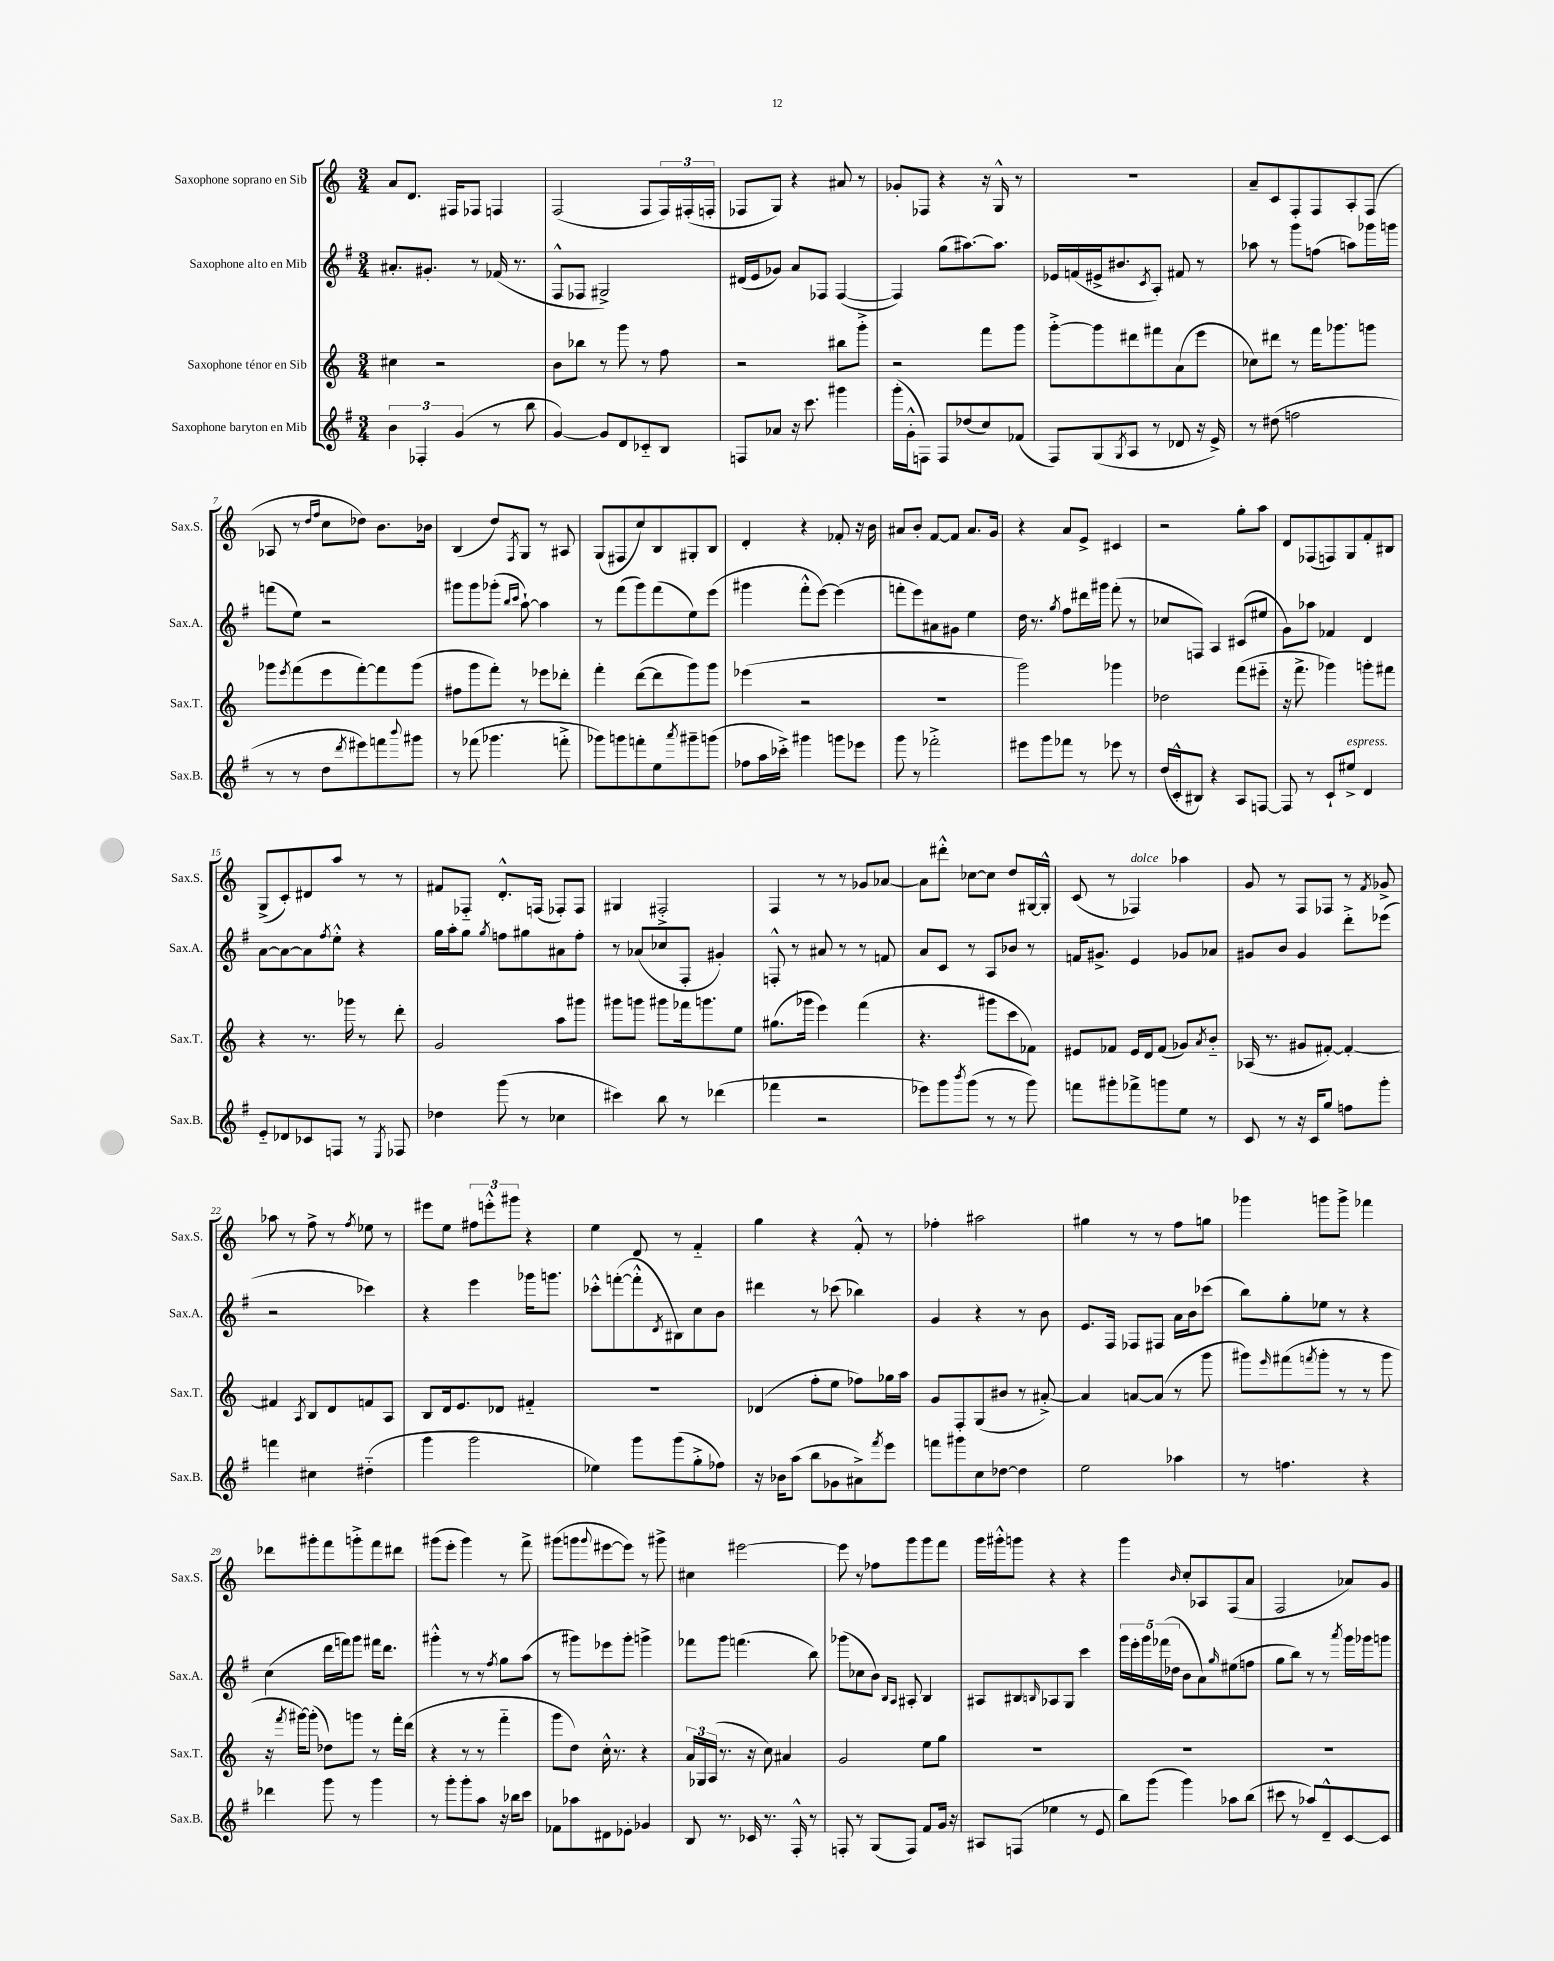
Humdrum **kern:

**kern	**kern	**kern	**kern
*part4	*part3	*part2	*part1
*staff4	*staff3	*staff2	*staff1
*I"Saxophone baryton en Mib	*I"Saxophone ténor en Sib	*I"Saxophone alto en Mib	*I"Saxophone soprano en Sib
*I'Sax.B.	*I'Sax.T.	*I'Sax.A.	*I'Sax.S.
*clefG2	*clefG2	*clefG2	*clefG2
*k[f#]	*k[]	*k[f#]	*k[]
*M3/4	*M3/4	*M3/4	*M3/4
=1	=1	=1	=1
6b\	4cc#X\	8.a#X'/L	8a/L
.	.	.	8.d/J
6F-X'/	.	.	.
.	.	8.g#X'/J	.
.	2r	.	.
.	.	.	16F#X/KL
(6g/	.	.	.
.	.	8r	8F-X/J
8r	.	(16f-X/	4Fn/
.	.	8.r	.
8bb\	.	.	.
=2	=2	=2	=2
[4g/)	8b\L	8F#^^/L	(2F/
.	8bb-X\J	8F-X/J	.
8g/L]	8r	2G#X^/)	.
8d/	8ggg\	.	.
8c-X/	8r	.	8F/L
8B/J	8ff\	.	24F/L)
.	.	.	(24F#X'/
.	.	.	24Fn'/JJ
=3	=3	=3	=3
8Fn/L	2r	(16d#X/LL	8F-X/L
.	.	16e/J	.
8a-X/J	.	8g-X/J)	8G/J)
16r	.	8a/L	4r
8.ccc\	.	.	.
.	.	8F-X/J	.
4ggg#X\	8bb#X\L	([4F-/	8a#X/
.	8ggg'^\J	.	8r
=4	=4	=4	=4
(16ggg'\LL	2r	4F-/])	8g-X'/L
16g'^^\J	.	.	.
8Fn\J)	.	.	8F-X/J
8F/L	.	(8gg\L	4r
(8dd-X/	.	[8.aa#X\)	.
8cc/)	8fff\L	.	16r
.	.	8.aa#\J]	16G^^/
(8f-X/J	8ggg\J	.	8r
=5	=5	=5	=5
8F#/L)	[8ggg'^\L	16e-X/LL	2.r
.	.	(16fn/	.
(8G/	8ggg\]	16e#X^/J	.
.	.	8.b#X/	.
8qG/	.	.	.
8A/J	8ddd#X\	.	.
.	.	8qc/	.
8r	8fff#X\	8A'/J)	.
8d-X/	(8a\	8f#X/	.
16r	8eee\J	8r	.
16e^/)	.	.	.
=6	=6	=6	=6
8r	8cc-X\L)	8aa-X\	8a~/L
(8dd#X\	8ddd#X\J	8r	8c/
2ffn\	8r	8ggg\L	8F'/
.	16fff\KL	(8ffn\J	8F/
.	8.ggg-X\	.	.
.	.	8aan\L)	8A'/
.	8gggn\J	16ggg-X\L	(8F/J
.	.	16gggn\JJ	.
!!LO:LB:g=z
=7	=7	=7	=7
8r	8ggg-X\L	(8fffn\L	8A-X/
.	8qeee/	.	.
8r	(8fff\	8ee\J)	8r
.	.	.	16qqdd/LL
.	.	.	16qqff/JJ
8dd\L	8eee\	2r	8cc\L
8qddd/	.	.	.
8eee#X\)	[8fff'\)	.	8dd-X\J)
8fffn\	8fff\]	.	8.b\L
8qqbbb/	.	.	.
8ggg#X\J	(8ggg-\J	.	.
.	.	.	16b-X\Jk
=8	=8	=8	=8
8r	8ff#X\L	8ggg#X\L	(4B/
(8fff-X\	8ggg\	8ggg#\	.
4.ggg-X\	8fff'\J)	(8ggg-X'\J	8dd/L)
.	.	16qqbb/LL	.
.	.	16qqccc/JJ	8qF/
.	8r	[8aa`\)	8G/J
.	8eee-X\L	4aa\]	8r
8fffn'^\	8ddd-X'\J	.	8A#X/
=9	=9	=9	=9
8ggg-X\L)	4fff'\	8r	(8G/L
8gggn\	.	(8fff#\L	8F#X/
8fffn'\	([8ddd\L	8ggg\)	8cc/)
8ee\	8ddd\]	(8fff#\	8B/
8qaaa/	.	.	.
8ggg#X~\	8ggg\)	8ee\)	8G#X'/
(8gggn\J	8ggg\J	(8eee\J	8B/J
=10	=10	=10	=10
8ff-X\L	(4eee-X\	4ggg#X\	4d'/
16aa\L	.	.	.
16ccc-X'^\JJ)	.	.	.
4ggg#X\	2r	8fff#'^^\L	4r
.	.	[8eee\J)	.
8gggn\L	.	(4eee\]	8f-X'/
8eee-X\J	.	.	16r
.	.	.	16b\
=11	=11	=11	=11
8ggg\	2.r	8fffn'\L	8a#X/L
8r	.	8eee\)	8b'/J
2fff-X'^\	.	8a#X\	[8f/L
.	.	8g#X\J	8f/J]
.	.	4ee\	8.a#/L
.	.	.	16g/Jk
=12	=12	=12	=12
8eee#X\L	2ggg\)	16dd\	4r
.	.	8.r	.
8ggg\	.	.	.
.	.	8qgg/	.
8fff-X\J	.	8ff#\L	8a/L
8r	.	16ddd#X\L	8e^/J
.	.	16ggg#X\JJ	.
8eee-X\	4ggg-X\	(8fff#'\	4c#X/
8r	.	8r	.
=13	=13	=13	=13
(16dd/LL	2dd-X\	8cc-X/L	2r
16c'^^/J	.	.	.
8B#X/J)	.	8Fn/J)	.
4r	.	4A/	.
8A/L	(8fff\L	(8c#X/L	8gg'\L
[8Fn/J	8eee#X\J	8ee#X/J	8aa\J
=14	=14	=14	=14
8F/]	16r	8g\L)	8d/L
.	8.fff^\	.	.
8r	.	8aa-X\J	(8F-X/
8c`/L	4ggg-X\)	4f-X/	8Fn/)
!LO:TX:a:i:t=espress.	!	!	!
8ee#X^/J	.	.	8G/
4d/	8gggn'\L	4d/	8f'/
.	8fff#X\J	.	8B#X/J
!!LO:LB:g=z
=15	=15	=15	=15
8e/L	4r	[8a\L	(8G^/L
8d-X/	.	8a\_	8c'/)
8c-X/	8.r	8a\]	8d#X/
.	.	8qff#/	.
8Fn/J	.	8ee'^^\J	8aa/J
.	16ggg-X\	.	.
8r	8r	4r	8r
8qE/	.	.	.
8F-X/	8ddd'\	.	8r
=16	=16	=16	=16
4dd-X\	2g/	16gg\LL	8f#X/L
.	.	16aa'\J	.
.	.	8gg\J	8F-X/J
.	.	8qgg/	.
(8ggg\	.	8ffn\L	8.d'^^/L
8r	.	8gg#X\	.
.	.	.	(16Fn/Jk
4cc-X\	8aa\L	8a#X\	8F-X'/L)
.	8ggg#X\J	8ff'\J	8F-/J
=17	=17	=17	=17
4ccc#X\)	8ggg#X\L	8r	4G#X/
.	8gggn\J	(8a-X/L	.
8bb\	8ggg#X\L	8cc-X/	2F#X'^/
8r	16fff-X\k	8F#'/J	.
.	8.gggn\	.	.
(4ddd-X\	.	4g#X'/)	.
.	8ee\J	.	.
=18	=18	=18	=18
4fff-X\	(8.gg#X\L	8Fn'^^/	4F/
.	.	8r	.
.	16ggg-X\Jk	.	.
2r	4eee\)	8a#X/	8r
.	.	8r	8r
.	(4fff\	8r	8g-X/L
.	.	8fn/	[8a-X/J
=19	=19	=19	=19
8eee-X\L)	4.r	8a/L	8a-\L]
8ggg\	.	8c/J	8ddd#X'^^\J
8qbbb/	.	.	.
(8ggg\J	.	8r	[8cc-X\L
8r	8ggg#X\L	8A/L	8cc-\J]
8r	8ccc\	8b-X/J	8dd/L
8ggg\)	8f-X\J)	8r	[16G#X/L
.	.	.	16G#'^^/JJ]
=20	=20	=20	=20
8fffn\L	8e#X/L	16fn/KL	(8c/
.	.	8.g#X^/J	.
8ggg#X'\	8f-X/J	.	8r
!	!	!	!LO:TX:a:i:t=dolce
8fff-X^\	16e#/LL	4e/	4F-X/)
.	16d/J	.	.
8gggn\	(8f-/J	.	.
8ee\J	8g-X/L)	8g-X/L	4aa-X\
.	8qa/	.	.
8r	8b/J	8a-X/J	.
=21	=21	=21	=21
8c/	(16A-X/	8g#X/L	8g/
.	8.r	.	.
8r	.	8b/J	8r
16r	8g#X/L	4g#/	8F/L
16c/KL	.	.	.
8gg/J	[8f#X'/J)	.	8F-X/J
8ffn\L	4f#'/_	8ddd'^\L	8r
.	.	.	8qf/
8ggg'\J	.	(8eee-X\J	8g-X^/
!!LO:LB:g=z
=22	=22	=22	=22
4fffn\	4f#X/]	2r	8aa-X\
.	.	.	8r
.	8qA/	.	.
4cc#X\	8B/L	.	8ff^\
.	8d/	.	8r
.	.	.	8qff/
(4dd#X\	8fn/	4ccc-X\)	8ee-X\
.	8A/J	.	8r
=23	=23	=23	=23
4ggg\	8B/L	4r	8eee#X\L
.	16d/k	.	8ee\J
.	8.e/	.	.
2ggg\	.	4eee\	12ff#X\L
.	.	.	12eeen'^^\
.	8d-X/J	.	.
.	.	.	12ggg#X\J
.	4f#X/	16ggg-X\KL	4r
.	.	8.gggn\J	.
=24	=24	=24	=24
4ee-X\)	2.r	8ccc-X'^^\L	4ee\
.	.	([8fffn'\	.
8ggg\L	.	8fff'^^\]	8d/
.	.	8qd/	.
(8ggg\	.	8B#X\)	8r
8gg'^\	.	8cc\	4f/
8ff-X\J)	.	8b\J	.
=25	=25	=25	=25
16r	(4d-X/	4ddd#X\	4gg\
16b-X\KL	.	.	.
(8aa\J	.	.	.
8bb\L	8ff'\L	8r	4r
8g-X\	8ee\J	(8ccc-X\	.
8a#X^\)	8ff-X\L)	4bb-X\)	8f'^^/
8qfff#/	.	.	.
8eee\J	16gg-X\L	.	8r
.	16aa\JJ	.	.
=26	=26	=26	=26
8fffn\L	8g/L	4g/	4ff-X'\
8ggg#X\	8F'/	.	.
8cc\	(8G/	4r	2aa#X\
[8dd-X\J	8b#X/J	.	.
4dd-\]	8r	8r	.
.	[8a#X'^/)	8b\	.
=27	=27	=27	=27
2ee\	4a#/]	8.e/L	4gg#X\
.	.	16F#/Jk	.
.	[8an/L	8F-X/L	8r
.	(8a/J]	8F#X/J	8r
4aa-X\	8r	16a\LL	8ff\L
.	.	16b\J	.
.	8ggg\	(8ccc-X\J	8ggn\J
=28	=28	=28	=28
8r	8ggg#X\L)	8bb\L)	4ggg-X\
.	16qqeee/	.	.
4.ffn\	(8fff#X\	8gg'\	.
.	8qfffn/	.	.
.	8ggg#'\J	8ee-X\J	8gggn\L
.	8r	8r	8ggg^\J
4r	8r	4r	4fff-X\
.	8ggg#\	.	.
!!LO:LB:g=z
=29	=29	=29	=29
4ddd-X\	16r	(4cc\	8ddd-X\L
.	8qfff/	.	.
.	[16ggg#X\KL)	.	.
.	(8ggg#'\J]	.	8ggg#X'\
8ggg\	8dd-X\L)	16ddd\LL	8fff\
.	.	16fffn\J)	.
8r	8gggn\J	8ggg\J	8gggn'^\
4ggg\	8r	16fff#X\KL	8fff\
.	.	8.ddd\J	.
.	16fff'\LL	.	8ddd#X\J
.	(16ddd\JJ	.	.
=30	=30	=30	=30
8r	4r	4ggg#X'^^\	(8ggg#X\L
8ggg'\L	.	.	8eee'\J
8ggg'\	8r	8r	4ggg#\)
8aa\J	8r	8r	.
.	.	8qff#/	.
16r	4fff\	8gg\L	8r
16bb-X\KL	.	.	.
8ccc\J	.	(8aa\J	8fff^\
=31	=31	=31	=31
8f-X\L	8ggg\L	8r	(8ggg#X\L
8aa-X\	8dd\J)	8ggg#X\L)	8gggn\
.	.	.	8qqggg/
8d#X\	16cc'^^\	8eee-X\	[8eee#X\
.	8.r	.	.
8e-X'\J	.	8ggg#'\J	8eee#\J])
4g-X/	4r	4gggn^\	8r
.	.	.	8ggg#X^\
=32	=32	=32	=32
8B/	24a/LL	8fff-X\L	4cc#X\
.	24G-X/	.	.
.	(24A/JJ	.	.
8.r	8.r	8ggg\J	.
.	.	(4.fffn\	[2eee#X\
16c-X/	16r	.	.
8.r	8cc\)	.	.
.	4a#X/	.	.
16F#'^^/	.	.	.
8r	.	8bb\)	.
=33	=33	=33	=33
8Fn'/	2g/	(8ggg-X\L	8eee#\]
8r	.	8cc-X\	8r
(8G/L	.	8b\J)	8ff-X\L
.	.	16qqB/LL	.
.	.	16qqA/JJ	.
8F/J)	.	8A#X'/	8ggg\
8f#/L	8ee\L	4B/	8ggg\
16g/Jk	8gg\J	.	8fff\J
16r	.	.	.
=34	=34	=34	=34
8A#X/L	2.r	8A#X/L	16ggg\LL
.	.	.	16ggg#X'^^\J
(8Fn/J	.	8B#X/	8gggn\J
.	.	16qqBn/	.
4ee-X\	.	8A-X/	4r
.	.	8G/J	.
8r	.	4ccc\	4r
8e/	.	.	.
=35	=35	=35	=35
8bb\L)	2.r	20ggg\LL	4ggg\
.	.	20eee'\	.
.	.	20ggg\	.
(8ggg\J	.	.	.
.	.	(20fff-X\	.
.	.	20dd-X\JJ	.
.	.	.	16qqb/
4ggg\)	.	8b\L	8cc'/L
.	.	8a\)	8A-X/
.	.	16qqgg/	.
8aa-X\L	.	(8ee#X\	(8F/
(8bb\J	.	8ffn\J	8a/J
=36	=36	=36	=36
8ccc#X\	2.r	8gg\L	2F/
8r	.	8bb\J)	.
8aa-X/L)	.	8r	.
8d~^^/	.	8r	.
.	.	8qaaa/	.
[8c/	.	16ggg\LL	8a-X/L)
.	.	16ggg-X\J	.
8c/J]	.	8gggn\J	8g/J
==	==	==	==
*-	*-	*-	*-
